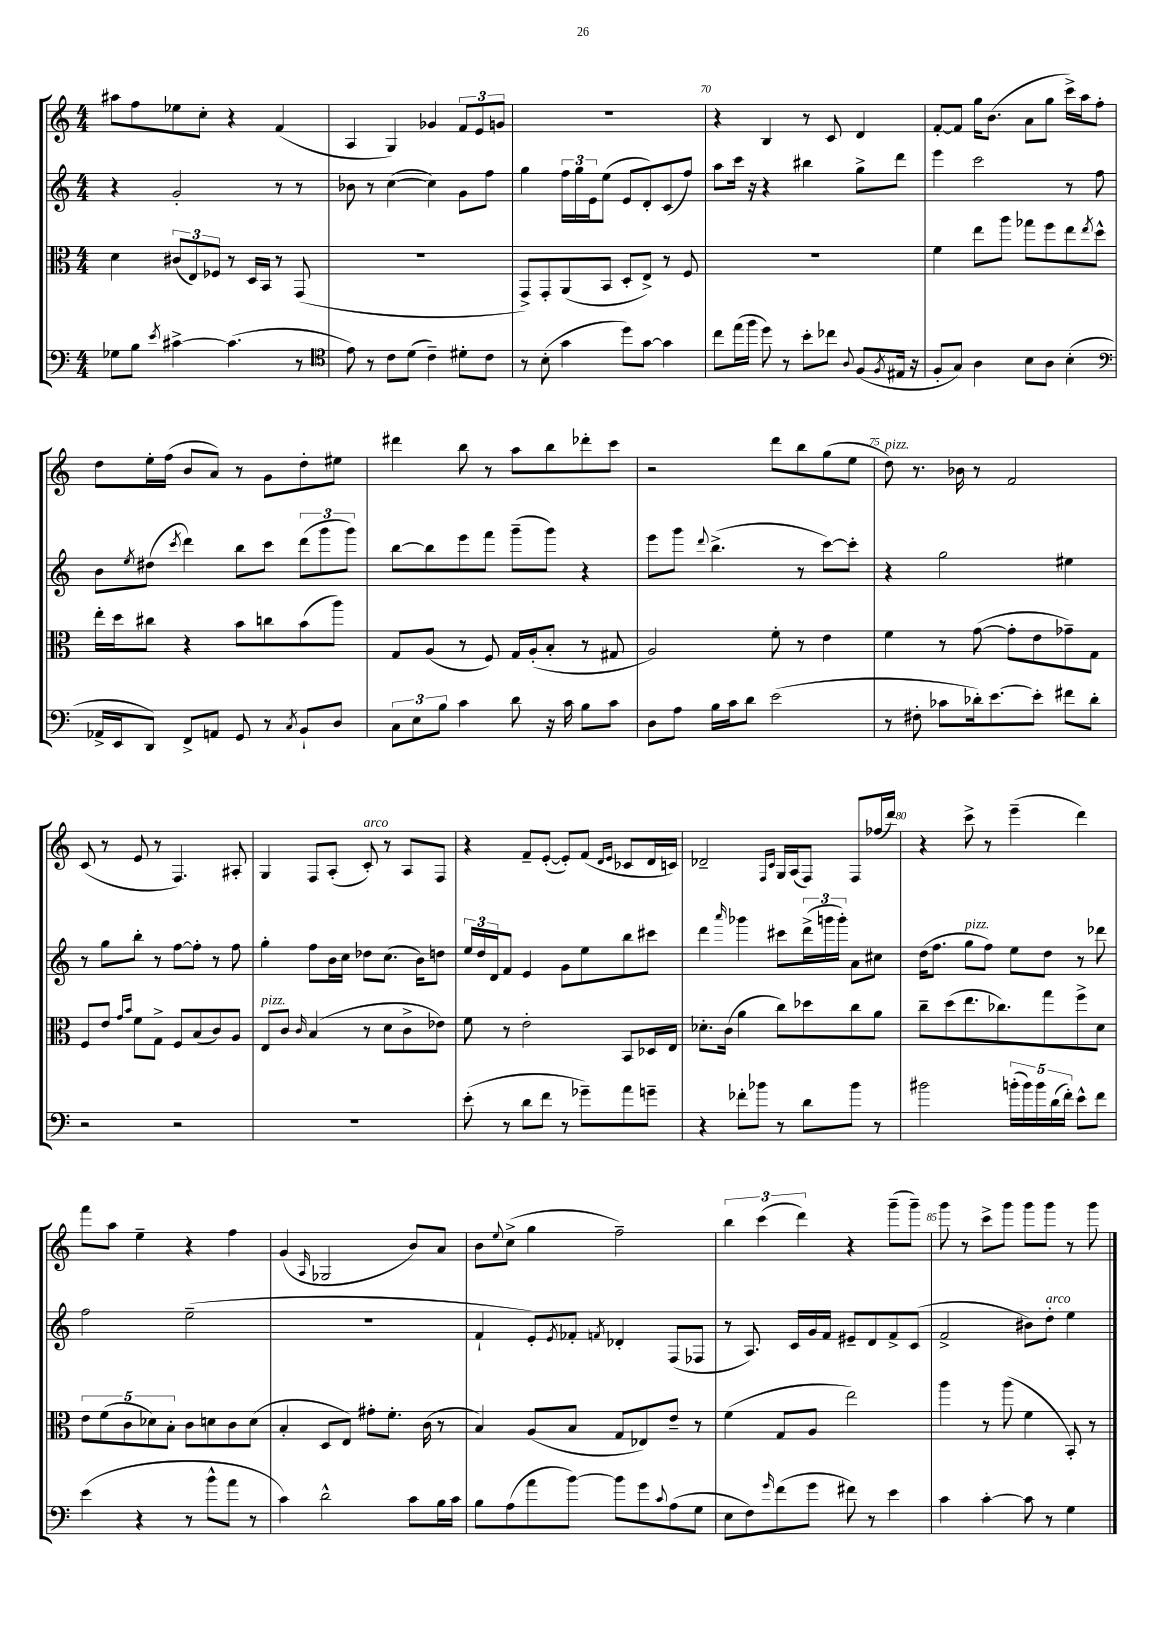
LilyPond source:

<<
\new StaffGroup <<
\new Staff = "s0" {
    \clef treble \key c \major \numericTimeSignature \time 4/4
    ais''8 f''8 ees''8 c''8-. r4 f'4( |
    a4 g4) ges'4 \tuplet 3/2 { f'8 e'8 g'8 } |
    R1 |
    r4 b4 r8 c'8 d'4 |
    f'8~-. f'8 g''16 b'8.( a'8 g''8 c'''16->) a''16 f''8-. |
    d''8 e''16-. f''16( b'8 a'8) r8 g'8 d''8-. eis''8 |
    dis'''4 b''8 r8 a''8 b''8 des'''8-. c'''8 |
    r2 d'''8 b''8 g''8( e''8 |
    d''8^\markup { \italic "pizz." }) r8. bes'16 r8 f'2 |
    c'8( r8 e'8 r8 f4.) ais8-. |
    g4 f8 a8-.( c'8-.^\markup { \italic "arco" }) r8 a8 f8 |
    r4 f'8-- e'8~-.( e'8-.) f'8( \grace { d'16 e'16 } ces'8 d'16 c'16) |
    des'2-- \grace { f16 c'16 } g16 a16( f8) f8 fes''16( d'''16) |
    r4 c'''8-> r8 e'''4--( d'''4) |
    f'''8 a''8 e''4-- r4 f''4 |
    g'4( \grace { a16 } ges2 b'8) a'8 |
    b'8 \appoggiatura { e''8 } c''8->( g''4 f''2--) |
    \tuplet 3/2 { b''4 c'''4( d'''4) } r4 g'''8--( g'''8--) |
    g'''8 r8 c'''8-> g'''8 g'''8 g'''8 r8 g'''8 \bar "|." |
}
\new Staff = "s1" {
    \clef treble \key c \major \numericTimeSignature \time 4/4
    r4 g'2-. r8 r8 |
    bes'8 r8 c''4~( c''4) g'8 f''8 |
    g''4 \tuplet 3/2 { f''16 g''16 e'16 } e''8( e'8 d'8-.) c'8( f''8) |
    a''8 c'''16 r16 r4 bis''4 g''8-> d'''8 |
    e'''4 c'''2 r8 f''8 |
    b'8 \acciaccatura { e''8 } dis''8( \acciaccatura { c'''8 } d'''4) b''8 c'''8 \tuplet 3/2 { d'''8( g'''8 g'''8) } |
    b''8~ b''8 e'''8 f'''8 g'''8--( g'''8) r4 |
    e'''8 g'''8 \appoggiatura { d'''8 } b''4.->( r8 c'''8~) c'''8-. |
    r4 g''2 eis''4 |
    r8 g''8 b''8-. r8 f''8~ f''8-. r8 f''8 |
    g''4-. f''8 b'16 c''16 des''8 c''8.( b'16) d''8 |
    \tuplet 3/2 { e''16 d''16 d'16 } f'8 e'4 g'8 e''8 b''8 cis'''8 |
    d'''4 \grace { a'''16 } ges'''4 cis'''8 \tuplet 3/2 { d'''16->( g'''16 g'''16-.) } a'8 cis''8 |
    d''16( f''8. g''8^\markup { \italic "pizz." } f''8) e''8 d''8 r8 des'''8 |
    f''2 e''2--( |
    R1 |
    f'4-! e'8-.) \acciaccatura { e'8 } fes'8-. \acciaccatura { f'8 } des'4-. f8( fes8 |
    r8 a8.) c'16 g'16 f'16 eis'8-- d'8 f'8-> c'8( |
    f'2-> bis'8) d''8-.^\markup { \italic "arco" } e''4 \bar "|." |
}
\new Staff = "s2" {
    \clef alto \key c \major \numericTimeSignature \time 4/4
    d'4 \tuplet 3/2 { cis'8( e8) fes8 } r8 d16 b,16 r8 g,8( |
    R1 |
    g,8->) g,8-. a,8( b,8 d8-. e8->) r8 f8 |
    R1 |
    f'4 e''8 a''8 ges''8 f''8 e''8 \acciaccatura { e''8 } d''8-^ |
    e''16-. d''16 cis''8 r4 b'8 c''8 b'8( a''8) |
    g8 a8( r8 f8) g16 a16-.( b8-. r8 gis8 |
    a2) f'8-. r8 e'4 |
    f'4 r8 g'8~( g'8-. e'8 ges'8--) g8 |
    f8 e'8 \grace { g'16 b'16 } f'8 g8-> f8 b8( c'8) a8 |
    e8^\markup { \italic "pizz." } c'8 \grace { c'16 } b4( r8 d'8 c'8-> ees'8) |
    f'8 r8 e'2-. b,8 des16 e16 |
    des'8.-. c'16( a'4 c''8) des''8 c''8 a'8 |
    c''8-- d''8( e''8. ces''8.) g''8 f''8-> d'8 |
    \tuplet 5/4 { e'8 f'8( c'8 des'8) b8-. } c'8 d'8 c'8 d'8( |
    b4-. d8 e8) gis'8-. f'8.-. c'16( r8 |
    b4) a8( b8 g8 ees8) e'8-- r8 |
    f'4( g8 a8 e''2) |
    a''4 r8 a''8( f'4 b,8-.) r8 \bar "|." |
}
\new Staff = "s3" {
    \clef bass \key c \major \numericTimeSignature \time 4/4
    ges8 b8 \acciaccatura { e'8 } cis'4~-> cis'4.( r8 |
    \clef tenor e'8) r8 c'8 d'8( c'4--) dis'8-. c'8 |
    r8 b8-.( g'4 d''8) g'8~ g'4 |
    c''8 e''16( f''16 d''8) r8 b'8-. ces''8 \appoggiatura { a8 } f8( \acciaccatura { f8 } eis16 r16 |
    f8-. g8) a4 b8 a8 b4-.( |
    \clef bass aes,16-> e,16 d,8) f,8-> a,8 g,8 r8 \acciaccatura { c8 } b,8-! d8 |
    \tuplet 3/2 { c8 e8 b8 } c'4 d'8 r16 c'16 b8 c'8 |
    d8 a8 b16 c'16 d'8 e'2( |
    r8 fis8-. ces'8 des'16-.) e'8.~ e'8-. fis'8 des'8-. |
    r2 r2 |
    R1 |
    e'8-.( r8 d'8 f'8 r8 ges'8--) a'8 g'8-- |
    r4 fes'8-. bes'8 r8 d'8 bes'8 r8 |
    bis'2 \tuplet 5/4 { b'16-.( b'16) b'16 d'16( f'16-.) } e'8-^ f'8 |
    e'4( r4 r8 b'8-^ a'8 r8 |
    c'4) d'2-^ c'8 b16 c'16 |
    b8 a8( a'8 b'8~) b'8 g'8 \appoggiatura { c'8 } a8( g8 |
    e8 f8) \grace { g'16 } f'8( g'8 fis'8) r8 e'4 |
    c'4 c'4~-. c'8 r8 g4 \bar "|." |
}
>>
>>
\layout { \context { \Score currentBarNumber = #67 \override BarNumber.break-visibility = ##(#f #t #t) barNumberVisibility = #(every-nth-bar-number-visible 5) } }
